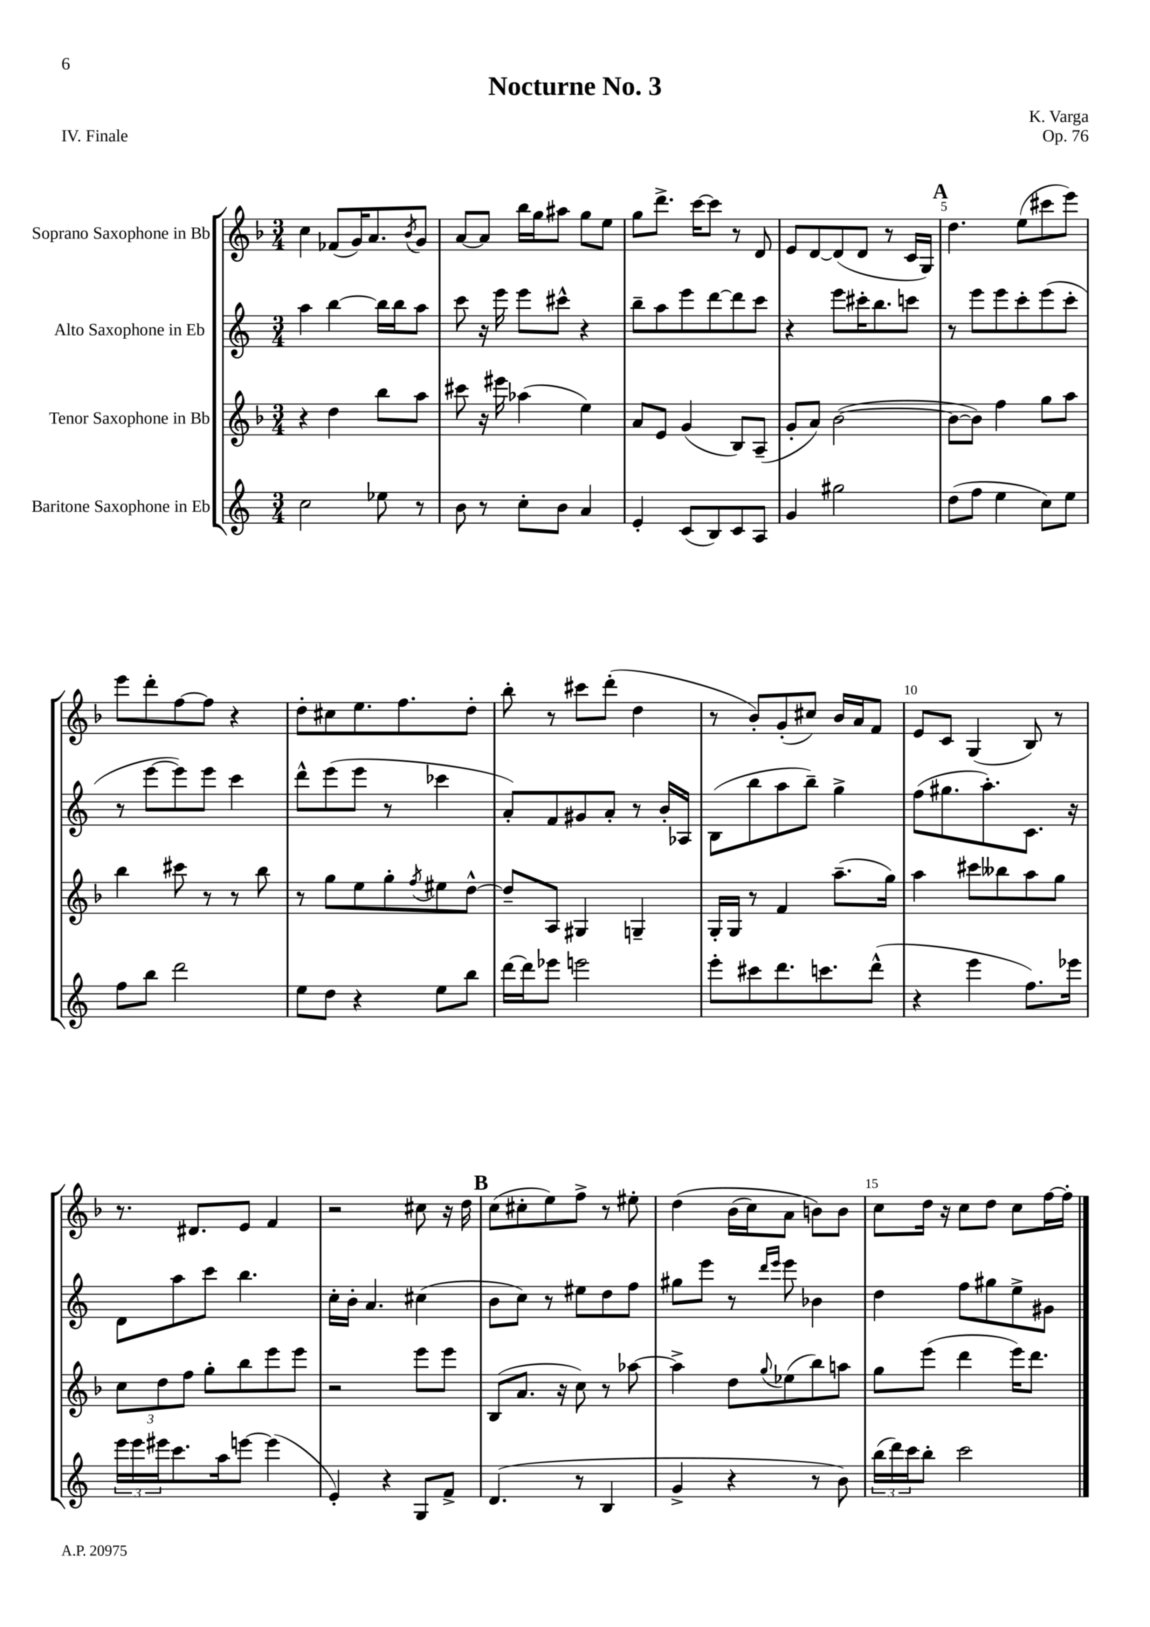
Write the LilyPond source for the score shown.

\header { title = "Nocturne No. 3" composer = "K. Varga" opus = "Op. 76" piece = "IV. Finale" }
<<
\new StaffGroup <<
\new Staff = "s0" \with { instrumentName = "Soprano Saxophone in Bb" } {
    \clef treble \key f \major \numericTimeSignature \time 3/4
    c''4 fes'8( g'16) a'8. \acciaccatura { bes'8 } g'8 |
    a'8~ a'8 bes''16 g''16 ais''8 g''8 e''8 |
    g''8 d'''8.-> c'''16~ c'''8 r8 d'8 |
    e'8 d'8~ d'8( d'8 r8 c'16 g16) |
    \mark \markup { \bold "A" } d''4. e''8( cis'''8 e'''8) |
    e'''8 d'''8-. f''8~ f''8 r4 |
    d''8-. cis''8 e''8. f''8. d''8-. |
    bes''8-. r8 cis'''8 d'''8-.( d''4 |
    r8 bes'8-.) g'8-.( cis''8) bes'16 a'16 f'8 |
    e'8 c'8 g4( bes8) r8 |
    r8. dis'8. e'8 f'4 |
    r2 cis''8 r16 d''16 |
    \mark \markup { \bold "B" } c''8( cis''8-. e''8) f''8-> r8 eis''8-. |
    d''4\( bes'16( c''16) a'8 b'8\) b'8 |
    c''8 d''16 r16 c''8 d''8 c''8 f''16~ f''16-. \bar "|." |
}
\new Staff = "s1" \with { instrumentName = "Alto Saxophone in Eb" } {
    \clef treble \key c \major \numericTimeSignature \time 3/4
    a''4 b''4~ b''16 b''16 a''8 |
    c'''8 r16 e'''16 e'''8 cis'''8-^ r4 |
    b''8-- a''8 e'''8 d'''8~ d'''8 c'''8 |
    r4 e'''8 cis'''16-. b''8. c'''8 |
    \mark \markup { \bold "A" } r8 e'''8 e'''8 c'''8-. e'''8( c'''8-. |
    r8 e'''8~ e'''8) e'''8 c'''4 |
    d'''8-^ e'''8( e'''8 r8 ces'''4 |
    a'8-.) f'8 gis'8 a'8-. r8 b'16-. aes16 |
    b8( b''8 a''8 b''8--) g''4-> |
    f''8( gis''8. a''8.-.) c'8. r16 |
    d'8 a''8 c'''8 b''4. |
    c''16-. b'16-. a'4. cis''4( |
    \mark \markup { \bold "B" } b'8 c''8) r8 eis''8 d''8 f''8 |
    gis''8 e'''8 r8 \grace { d'''16 e'''16 } e'''8 bes'4 |
    d''4 f''8 gis''8 e''8-> gis'8 \bar "|." |
}
\new Staff = "s2" \with { instrumentName = "Tenor Saxophone in Bb" } {
    \clef treble \key f \major \numericTimeSignature \time 3/4
    r4 d''4 bes''8 a''8 |
    cis'''8 r16 eis'''16 aes''4( e''4) |
    a'8 e'8 g'4( bes8) a8--( |
    g'8-. a'8) bes'2~( |
    \mark \markup { \bold "A" } bes'8~ bes'8) f''4 g''8 a''8 |
    bes''4 cis'''8 r8 r8 bes''8 |
    r8 g''8 e''8 g''8-. \acciaccatura { f''8 } eis''8 d''8~-^ |
    d''8-- a8 gis4 g4-- |
    g16-. g16 r8 f'4 a''8.--( g''16) |
    a''4 cis'''8 beses''8 a''8 g''8 |
    \tuplet 3/2 { c''8 d''8 f''8 } g''8-. bes''8 e'''8 e'''8 |
    r2 e'''8 e'''8 |
    \mark \markup { \bold "B" } bes8( a'8. r16 c''8) r8 aes''8~ |
    aes''4-> d''8 \appoggiatura { g''8 } ees''8( bes''8) a''8 |
    g''8 e'''8( d'''4 e'''16) d'''8. \bar "|." |
}
\new Staff = "s3" \with { instrumentName = "Baritone Saxophone in Eb" } {
    \clef treble \key c \major \numericTimeSignature \time 3/4
    c''2 ees''8 r8 |
    b'8 r8 c''8-. b'8 a'4 |
    e'4-. c'8( b8) c'8 a8 |
    g'4 gis''2 |
    \mark \markup { \bold "A" } d''8( f''8 e''4 c''8) e''8 |
    f''8 b''8 d'''2 |
    e''8 d''8 r4 e''8 b''8 |
    d'''16~ d'''16 ees'''8 e'''2 |
    e'''8-. cis'''8 d'''8. c'''8. d'''8-^( |
    r4 e'''4 f''8.) ees'''16 |
    \tuplet 3/2 { e'''16 e'''16 eis'''16 } c'''8. a''16 e'''8~ e'''4( |
    e'4-.) r4 g8 f'8-> |
    \mark \markup { \bold "B" } d'4.( r8 b4 |
    g'4-> r4 r8 b'8) |
    \tuplet 3/2 { b''16( d'''16) c'''16 } b''8-. c'''2 \bar "|." |
}
>>
>>
\layout { \context { \Score \override BarNumber.break-visibility = ##(#f #t #t) barNumberVisibility = #(every-nth-bar-number-visible 5) } }
